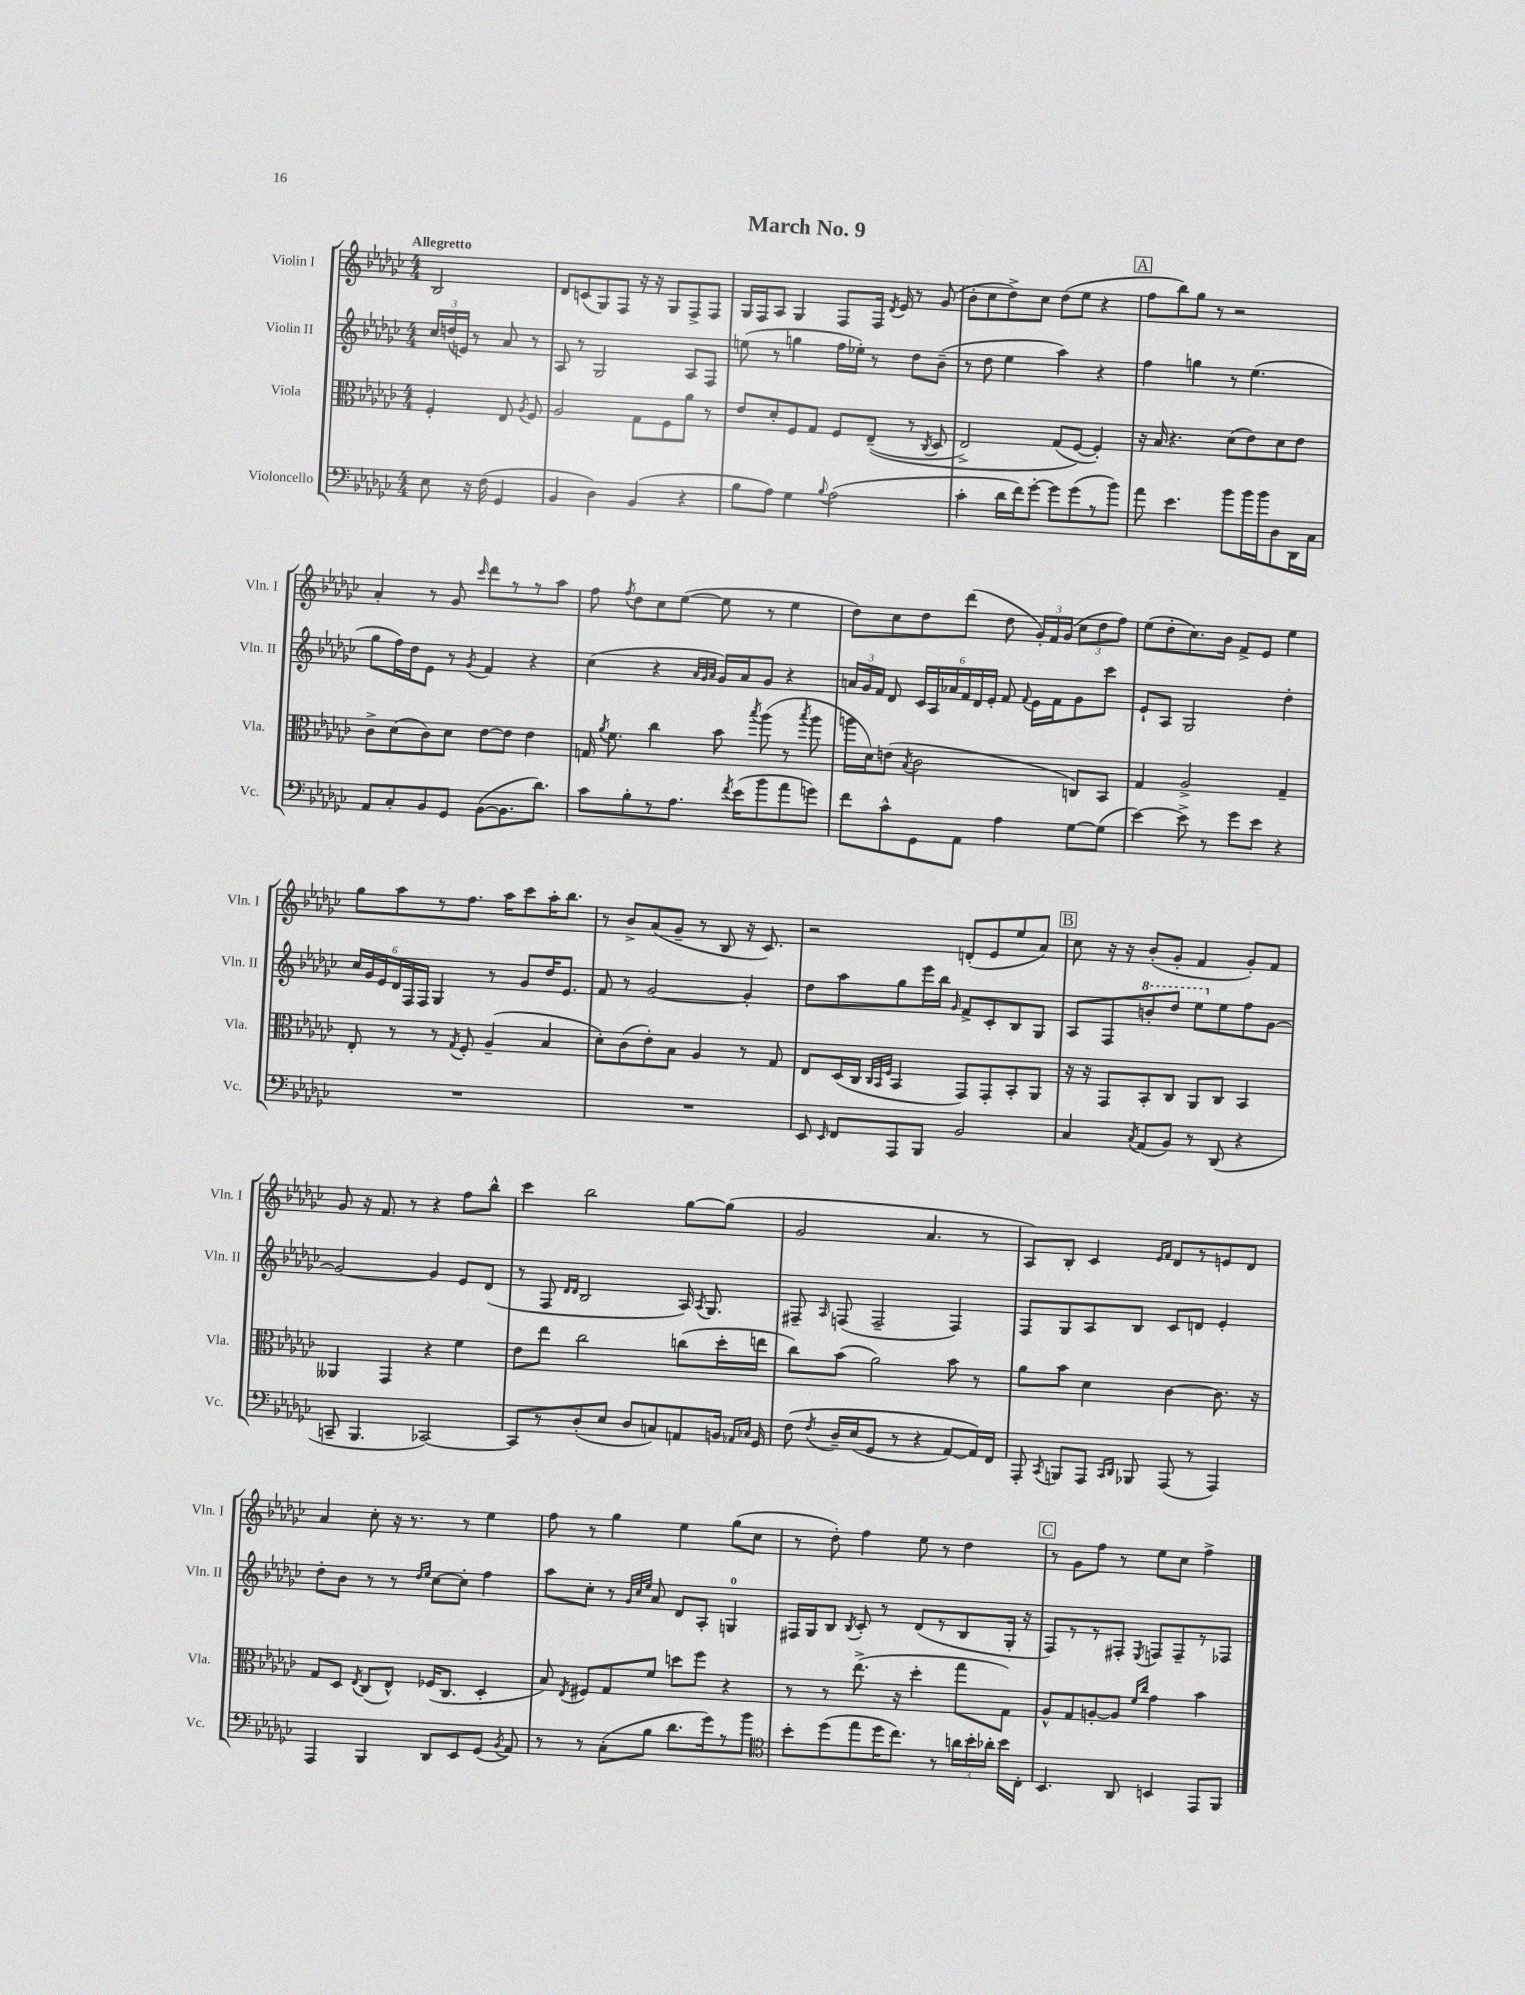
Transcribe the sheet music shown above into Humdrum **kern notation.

**kern	**kern	**kern	**kern
*part4	*part3	*part2	*part1
*staff4	*staff3	*staff2	*staff1
*I"Violoncello	*I"Viola	*I"Violin II	*I"Violin I
*I'Vc.	*I'Vla.	*I'Vln. II	*I'Vln. I
*clefF4	*clefC3	*clefG2	*clefG2
*k[b-e-a-d-g-c-]	*k[b-e-a-d-g-c-]	*k[b-e-a-d-g-c-]	*k[b-e-a-d-g-c-]
*M4/4	*M4/4	*M4/4	*M4/4
=	=	=	=
!	!	!	!LO:TX:a:B:t=Allegretto
8E-\	4F'/	24cc-/LL	2B-/
.	.	(24ddn/	.
.	.	24en/JJ)	.
16r	.	8r	.
(16F\	.	.	.
4GG-/	8E-/	8a-/	.
.	8qA-/	.	.
.	8F/	8r	.
=1	=1	=1	=1
4BB-/	2A-/	8A-/	8d-/L
.	.	8r	(8cn/
4D-\)	.	2G-/	8G-/)
.	.	.	8F/J
(4BB-/	8G-\L	.	16r
.	.	.	16r
.	8F\	.	8G-/L
4r	8a-\J	8A-/L	8F^/
.	8r	8F/J	8F/J
=2	=2	=2	=2
8B-\L	8e-/L	(8een\	16G-/LL
.	.	.	16F/J
8A-\J)	8d-'/	8r	8A-/J
4G-\	8F/	4ggn\	4G-/
.	8G-/J	.	.
8qqB-/	.	.	.
(2A-\	8F/L	16ff\LL	8F/L
.	.	16ee-X'\JJ)	.
.	((8E-~/J	8r	16F/Jk
.	.	.	8qd-/
.	.	.	16e-/
.	8r	8dd-\L	8r
.	8qC-/	.	.
.	8D-/	(8b-~\J	(8g-/
=3	=3	=3	=3
4c-'\	2E-^/)	8r	8b-'\L
.	.	8dd-\	8cc-\
16d-\LL	.	4ee-\	8dd-^\)
16f\J)	.	.	.
[8g-'\J	.	.	8cc-\J
8g-\L]	(8G-/L	4aa-\)	(8dd-\L
(8g-\	[8F/J)	.	8ee-\J
8r	4F'/])	4r	4r
8b-\J)	.	.	.
!!LO:REH:place=s1:t=A
=4	=4	=4	=4
8a-\	16r	4ff\	8ff\L
.	16B-/	.	.
4.e-\	4.r	.	8bb-\)
.	.	4ggn\	8gg-\J
.	.	.	8r
8b-\L	(8d-\L	8r	2r
16b-\L	8e-\)	(4.ee-\	.
16b-\J	.	.	.
8D-\	8d-\	.	.
16DD-\L	8e-\J	.	.
16C-\JJ	.	.	.
!!LO:LB:g=z
=5	=5	=5	=5
8AA-/L	8c-^\L	8gg-\L	4a-'/
8C-'/	(8d-\	16ff\L)	.
.	.	16dd-\J	.
8BB-/	8c-\)	8e-\J	8r
8GG-/J	8d-\J	8r	8g-/
.	.	8qg-/	16qqccc-/
([8BB-\L	[8e-\L	4f/	8ddd-\L
8.BB-\]	8e-\J]	.	8r
.	4e-\	4r	8r
8.d-\J)	.	.	.
.	.	.	8aa-\J
=6	=6	=6	=6
8c-\L	16Gn/	(4cc-\	8ff\
.	8qa-/	.	.
.	8.f\	.	.
.	.	.	8qff/
8B-'\	.	.	8dd-\L
8r	4cc-\	4r	8cc-\
8.A-\J	.	.	([8ee-\J
.	.	32qqa-/LLL	.
.	.	32qqg-/	.
.	.	32qqa-/JJJ	.
.	8b-\	16g-/LL)	8ee-\]
8qf/	.	.	.
(16e-\KL	.	16a-/J	.
.	8qbb-/	.	.
8b-\	(8aa-\	8g-/J	8r
8a-\	8r	4r	4ee-\
.	8qbb-/	.	.
8gn\J)	8aa-\	.	.
=7	=7	=7	=7
8f\L	16aan\LL	24an/LL	8dd-\L)
.	.	24g-/	.
.	16d-\J)	.	.
.	.	24f/JJ	.
8c-^^\	(8en\J	8d-/	8cc-\
.	8qB-/	.	.
8GG-\	2c-\	24c-/LL	8dd-\
.	.	24A-/	.
.	.	24a-X/	.
8AA-\J	.	24f/	(8ddd-\J
.	.	24d-/	.
.	.	24e-'/JJ	.
4A-\	.	8f/	8dd-\
.	.	8qqf/	.
.	.	16e-\LL	24g-'/LL)
.	.	.	24f/
.	.	16f\J	.
.	.	.	(24g-/JJ
[8G-\L	8Cn/L)	8g-\	12cc-\L
.	.	.	12dd-\
(8G-\J]	8BB-/J	8ccc-\J	.
.	.	.	12ff\J)
=8	=8	=8	=8
[4e-\)	4G-/	8e-`/L	(8ee-\L
.	.	8A-/J	8dd-'\
8e-^\]	2A-^/	2G-/	8.cc-\)
8r	.	.	.
.	.	.	16b-\Jk
8g-\L	.	.	8f^/L
8e-\J	.	.	8e-/J
4r	4G-~/	4dd-'\	4ee-\
!!LO:LB:g=z
=9	=9	=9	=9
1r	8E-'/	24cc-/LL	8gg-\L
.	.	24g-/	.
.	.	24e-/	.
.	8r	24d-/	8aa-\
.	.	24F/	.
.	.	24F/JJ	.
.	8r	4G-/	8r
.	8qG-/	.	.
.	8F'/	.	8.ff\J
.	(4A-~/	8r	.
.	.	.	16aa-\KL
.	.	8g-/L	8ccc-\
.	4B-/	16dd-/K	16aa-'\K
.	.	8.e-/J	8.bb-\J
=10	=10	=10	=10
1r	8d-'\L)	8f/	8r
.	(8c-\	8r	8b-^/L
.	8e-'\)	[2g-/	(8a-/
.	8B-\J	.	8g-~/J
.	4A-/	.	8r
.	.	.	8B-/
.	8r	4g-'/]	16r
.	.	.	8.c-/)
.	8G-/	.	.
=11	=11	=11	=11
8EE-/	8E-/L	8dd-\L	2r
16qqEE-/	.	.	.
8FF/L	(16D-/L	8aa-\	.
.	16C-/JJ	.	.
.	32qqC-/LLL	.	.
.	32qqBB-/	.	.
.	32qqF/JJJ	.	.
8AAA-/	4BB-/	8gg-\	.
8BBB-/J	.	16eee-\L	.
.	.	16bb-\JJ	.
.	.	16qqg-/	.
2BB-/	8GG-/L)	8f^/L	(8dn'/L
.	8GG-'/	8c-'/	8e-/
.	8BB-'/	8B-/	8ee-/
.	8AA-/J	8G-/J	8a-/J)
!!LO:REH:place=s1:t=B
=12	=12	=12	=12
4C-/	16r	8A-/L	8cc-\
.	16r	.	.
.	8GG-/L	8F/	16r
.	.	.	16r
8qC-/	.	.	.
*	*	*8va	*
(8AA-/L	8BB-'/	8bbn'/	(8b-'/L
8BB-/J)	8C-/J	8ddd-/J	8g-'/J
8r	8AA-/L	8eee-\L	4f/
*	*	*X8va	*
(8DD-/	8C-/J	8ee-\	.
4r	4BB-/	8ff\	8g-'/L)
.	.	[8g-\J	8f/J
!!LO:LB:g=z
=13	=13	=13	=13
8CCn~/	4AA--X/	2g-/_	8g-/
4.BBB-/	.	.	16r
.	.	.	8.f/
.	4GG-/	.	.
.	.	.	8r
[2CC-X/)	4r	4g-/]	4r
.	4f\	8e-/L	8ff\L
.	.	(8d-/J	8bb-^^\J
=14	=14	=14	=14
8CC-/L]	8e-\L	8r	4ccc-\
8r	8ee-\J	8F/	.
.	.	16qqd-/LL	.
.	.	16qqd-/JJ	.
(8D-'/	2cc-\	2B-/	2bb-\
8E-/J	.	.	.
8D-/L	.	.	.
8Cn/)	.	.	.
8AAn/	(8ccn\L	16A-/)	[8gg-\L
.	.	8qA-/	.
.	.	8.G-/	.
16BBn/Jk	16dd-'\L	.	(8gg-\J]
16qqAA-X/LL	.	.	.
16qqC-X/JJ	.	.	.
16GG-/	16een\JJ	.	.
=15	=15	=15	=15
(8F\	8cc-\L)	8F#X~/	2g-/
8qF/	.	16qqA-/	.
16D-~/LL	(8b-\J	(8Fn/	.
(16E-/J	.	.	.
8GG-/J	2a-\)	2F~/	.
8r	.	.	.
4r	.	.	4.a-/
[8AA-/L)	8b-\	4F/)	.
16AA-/L])	8r	.	8r
16FF/JJ	.	.	.
=16	=16	=16	=16
8AAA-'/	8a-\L	8F/L	8A-/L)
8qCC-/	.	.	.
8BBBn/L	8b-\J	8G-/	8B-'/J
8AAA-/J	4d-\	8A-/	4c-/
16qqCC-/LL	.	.	.
16qqDD-/JJ	.	.	.
8BBB-X/	.	8B-/J	.
.	.	.	16qqe-/LL
.	.	.	16qqf/JJ
(8AAA-/	[4c-\	8c-/L	8d-/L
8r	.	8dn/J	8r
4AAA-/)	8.c-\]	4e-'/	8en/
.	.	.	8d-/J
.	16r	.	.
!!LO:LB:g=z
=17	=17	=17	=17
4AAA-/	8G-/L	8dd-'\L	4a-/
.	8D-/J	8b-\J	.
.	8qE-/	.	.
4BBB-/	(8C-/L	8r	8cc-'\
.	8E-^^/J)	8r	16r
.	.	.	8.r
.	.	16qqdd-/LL	.
.	.	16qqee-/JJ	.
8DD-/L	(16F-X/KL	[8cc-\L	.
.	8.C-/J	.	.
8EE-/	.	8cc-'\J]	8r
(8GG-/J	4D-'/	4ff\	4ee-\
8qBB-/	.	.	.
8AA-/)	.	.	.
=18	=18	=18	=18
8r	8B-/)	8aa-\L	8ff\
.	8qE-/	.	.
8r	8F#X/L	8cc-'\J	8r
(8C-'\L	8G-/	8r	4gg-\
.	.	32qqg-/LLL	.
.	.	32qqcc-/	.
.	.	32qqee-/JJJ	.
8B-\J	8f/J	8a-/	.
8.d-\L	8ddn\L	8d-/L	4ee-\
.	8ff\J	8A-'/J	.
16g-\k)	.	.	.
8r	4r	4Gn/	(8gg-\L
8b-\J	.	.	8cc-\J
=19	=19	=19	=19
*clefC4	*	*	*
8b-'\L	8r	16F#X/LL	8r
.	.	16G-/J	.
(8dd-\	8r	8B-/J	8dd-'\)
.	.	8qB-/	.
8ee-\	(8.ee-^\	8c-'/	4ff\
16dd-\K	.	8r	.
8.cc-\J)	16r	.	.
.	4dd-'\	(8d-/L	8ee-\
8r	.	8r	8r
24an\LL	8gg-\L	8B-/	4dd-\
24b-'\	.	.	.
24a-X'\JJ	.	.	.
16b-\LL	8G-\J)	16G-'/Jk	.
16C-'\JJ	.	16r	.
!!LO:REH:place=s1:t=C
=20	=20	=20	=20
4.BB-/	8A-^^/L	8F/L)	8r
.	8G-/	8r	8g-\L
.	[8An'/	8r	8ff\J
8AA-/	8A/J]	8F#X'/J	8r
.	16qqf/LL	.	.
.	16qqcc-/JJ	8qE-/	.
4BBn/	4g-\	8Fn/L	8ee-\L
.	.	8F~/	8cc-\J
8EE-/L	4b-\	8r	4ff^\
8FF/J	.	8F-X/J	.
==	==	==	==
*-	*-	*-	*-
